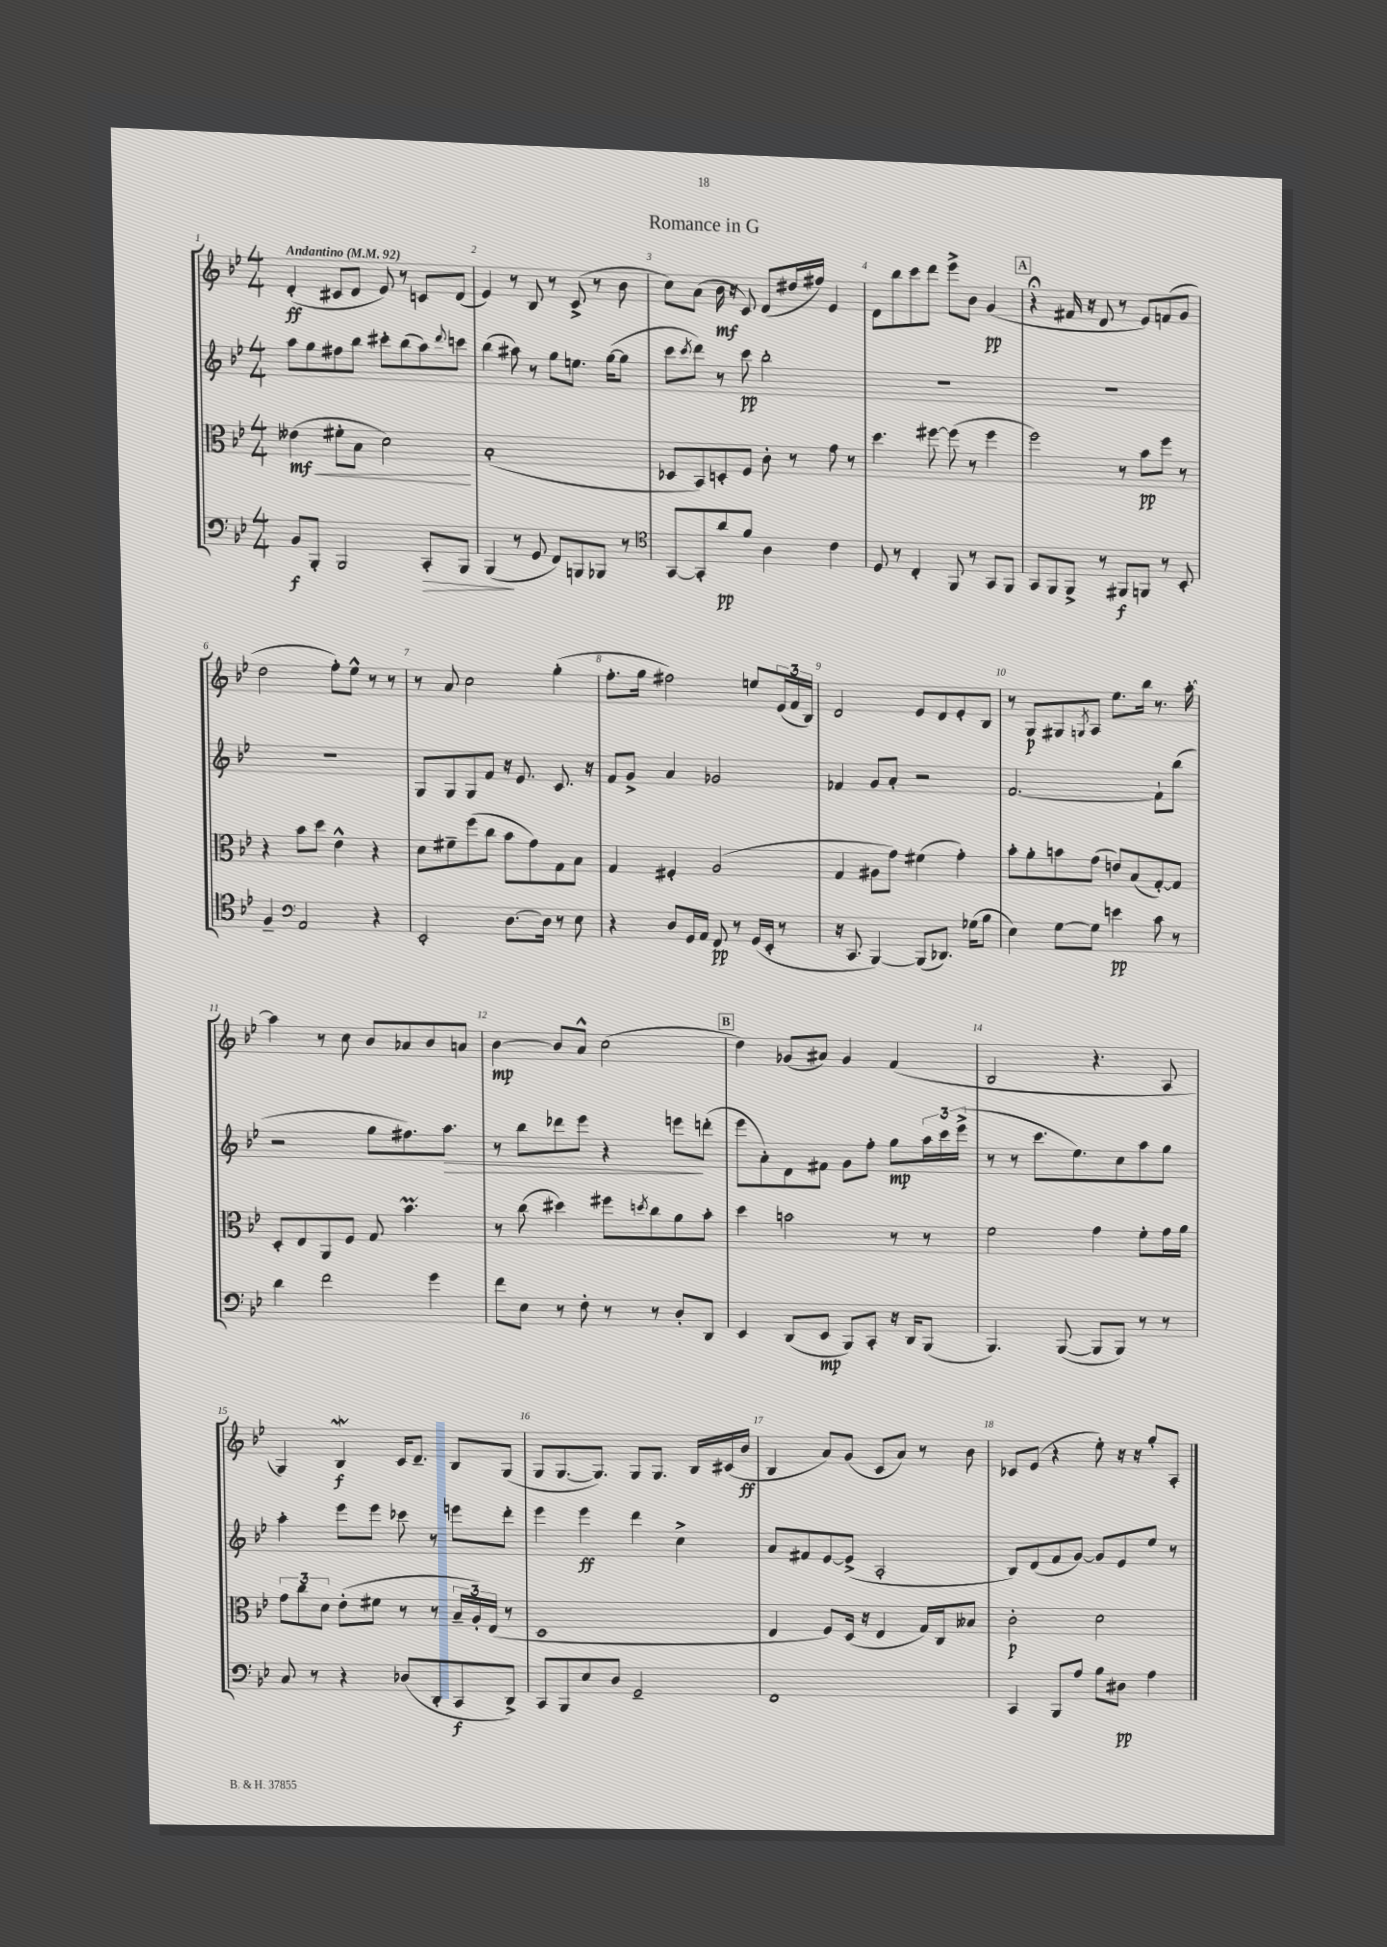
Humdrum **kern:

**kern	**kern	**kern	**kern
*staff4	*staff3	*staff2	*staff1
*clefF4	*clefC3	*clefG2	*clefG2
*k[b-e-]	*k[b-e-]	*k[b-e-]	*k[b-e-]
*M4/4	*M4/4	*M4/4	*M4/4
*MM92	*MM92	*MM92	*MM92
8BB-	(4e--	8aa	(4d'
8BBB-'	.	8gg	.
2BBB-	8f#'	8ff#	8c#
.	8B-	8bb-	8d
.	2d)	8ccc#'	8e-)
.	.	(8bb-	8r
8CC'	.	8aa)	8c
.	.	8qqddd	.
8BBB-	.	8ccc	(8d
=	=	=	=
(4BBB-	(1B-'	(4bb-	4e-)
8r	.	8aa#)	8r
8GG	.	8r	8B-
8FF)	.	8gg	8r
8BBB	.	8.ee	(8c^
8BBB-	.	.	8r
.	.	([16gg	.
8r	.	8gg]	8b-
=	=	=	=
*clefC4	*	*	*
[8GG	8D-	8ccc	8cc)
.	.	8qccc	.
8GG']	8BB-)	8ddd)	(8a
8a	8D'	8r	16b-
.	.	.	16r
8f	8F	8ccc	8c)
4A	8c'	2bb-'	(8d
.	8r	.	16dd#
.	.	.	16ff#)
4c	8g	.	4e-
.	8r	.	.
=	=	=	=
8D	4.dd	1r	8d
8r	.	.	8bb-
4C'	.	.	8ccc
.	[8ff#	.	8ddd
8FF	(8ff#]	.	8eee-^
8r	8r	.	8b-
8GG	4ff#	.	(4g
8FF	.	.	.
=	=	=	=
8GG	2ff)	1r	4r;
8FF	.	.	.
8FF^	.	.	16f#
.	.	.	16r
8r	.	.	8d
8FF#	8r	.	8r
8FF	8b-	.	8e-)
8r	8ff	.	(8f
8BB-'	8r	.	8g
=	=	=	=
4F~	4r	1r	2dd
*clefF4	*	*	*
2AA	8b-	.	.
.	8dd	.	.
.	4e-^^	.	8ff')
.	.	.	8ee-^^
4r	4r	.	8r
.	.	.	8r
=	=	=	=
2EE-'	8d	8G	8r
.	8f#~	8G	8a
.	(8ff	8G	2cc
.	8cc	8f	.
[8.D	8b-	16r	.
.	.	8.e-	.
.	8g)	.	.
16D]	.	.	.
8r	8G	8.c	(4gg'
8E-	8B-	.	.
.	.	16r	.
=	=	=	=
4r	4G	8f	8.ff'
.	.	8g^	.
.	.	.	16gg
8D	4F#'	4a	2ff#)
16GG	.	.	.
16AA	.	.	.
8FF	(2A	2g-	.
8r	.	.	.
(16GG	.	.	8ee
16EE-'	.	.	.
8r	.	.	(24e-
.	.	.	24f
.	.	.	24B-)
=	=	=	=
16r	4G	4f-	2d
8.CC	.	.	.
[4BBB-)	8A#	8g	.
.	8g)	8a'	.
(8BBB-]	(4f#	2r	8e-
8.DD-)	.	.	8d
.	4g')	.	8e-'
(16G-	.	.	.
8B-	.	.	8B-
=	=	=	=
4E-)	8b-'	[2.f	8r
.	8a'	.	8G
[8G	8b	.	8G#
.	.	.	8qG
8G]	(8g	.	8A
4e	8e)	.	8.ee-
.	(8B-	.	.
.	.	.	16bb-
8c	[8G')	8f`]	8.r
8r	8G]	(8bb-	.
.	.	.	[16aa'
=	=	=	=
4d	8D'	2r	4aa]
.	8E-	.	.
2f	8AA	.	8r
.	8F	.	8cc
.	8G	8gg	8b-
.	4.b-	8.ff#)	8a-
4g	.	.	8b-
.	.	8.aa	.
.	.	.	8a
=	=	=	=
8f	8r	8r	[4b-
8E-	(8cc	8bb-	.
8r	4dd#)	8ddd-	8b-]
8F'	.	8eee-	8a^^
8r	8ff#	4r	(2cc
.	8qdd	.	.
8r	8cc	.	.
8D'	8a	8eee	.
8DD	8b-'	(8ddd'	.
=	=	=	=
4EE-	4dd	8eee-	4dd)
.	.	8a')	.
(8DD	2b	8d	(8g-
8EE-	.	8f#	8a#)
8BBB-)	.	8g	4g-
8CC'	.	8ff'	.
16r	8r	8gg	(4f
16DD	.	.	.
(8BBB-	8r	24aa	.
.	.	24ccc	.
.	.	(24eee-^	.
=	=	=	=
4.BBB-)	2f	8r	2B-
.	.	8r	.
.	.	8.ccc	.
([8BBB-	.	.	.
.	.	8.ee-)	.
8BBB-]	4g	.	4.r
8BBB-)	.	8cc	.
8r	8f'	8aa	.
8r	16g	8gg	8A
.	16a	.	.
=	=	=	=
8C	12g	4aa'	4G)
.	12cc	.	.
8r	.	.	.
.	12d	.	.
4r	(8e-'	8eee-	4B-
.	8f#	8eee-	.
(8D-	8r	8ccc-	16c
.	.	.	8.d~
8DD'	8r	8r	.
8CC	24B-~	8eee	8B-
.	24A')	.	.
.	(24E-	.	.
8DD^)	8r	8ddd'	(8G
=	=	=	=
8CC	1D	4eee-	8G
8BBB-	.	.	[8.G
8E-	.	4eee-	.
.	.	.	8.G])
8D	.	.	.
2GG~	.	4ddd	8G
.	.	.	8.G
.	.	4cc^	.
.	.	.	16B-
.	.	.	(16c#
.	.	.	16b-
=	=	=	=
1FF	4E-	8a	4B-
.	.	8f#	.
.	8F)	[8e-	8a)
.	(16D	(8e-^]	(8g
.	16r	.	.
.	4E-	2A'	8c
.	.	.	8a)
.	16G)	.	8r
.	16C	.	.
.	8B--	.	8b-
=	=	=	=
4CC	2c'	8B-)	8c-
.	.	(8d	(8e-
8BBB-	.	8f	4r
8A	.	[8g)	.
8B-	2d	8g]	8ee-')
8D#	.	8e-	16r
.	.	.	16r
4A	.	8ee-	8gg'
.	.	8r	8A'
==	==	==	==
*-	*-	*-	*-
